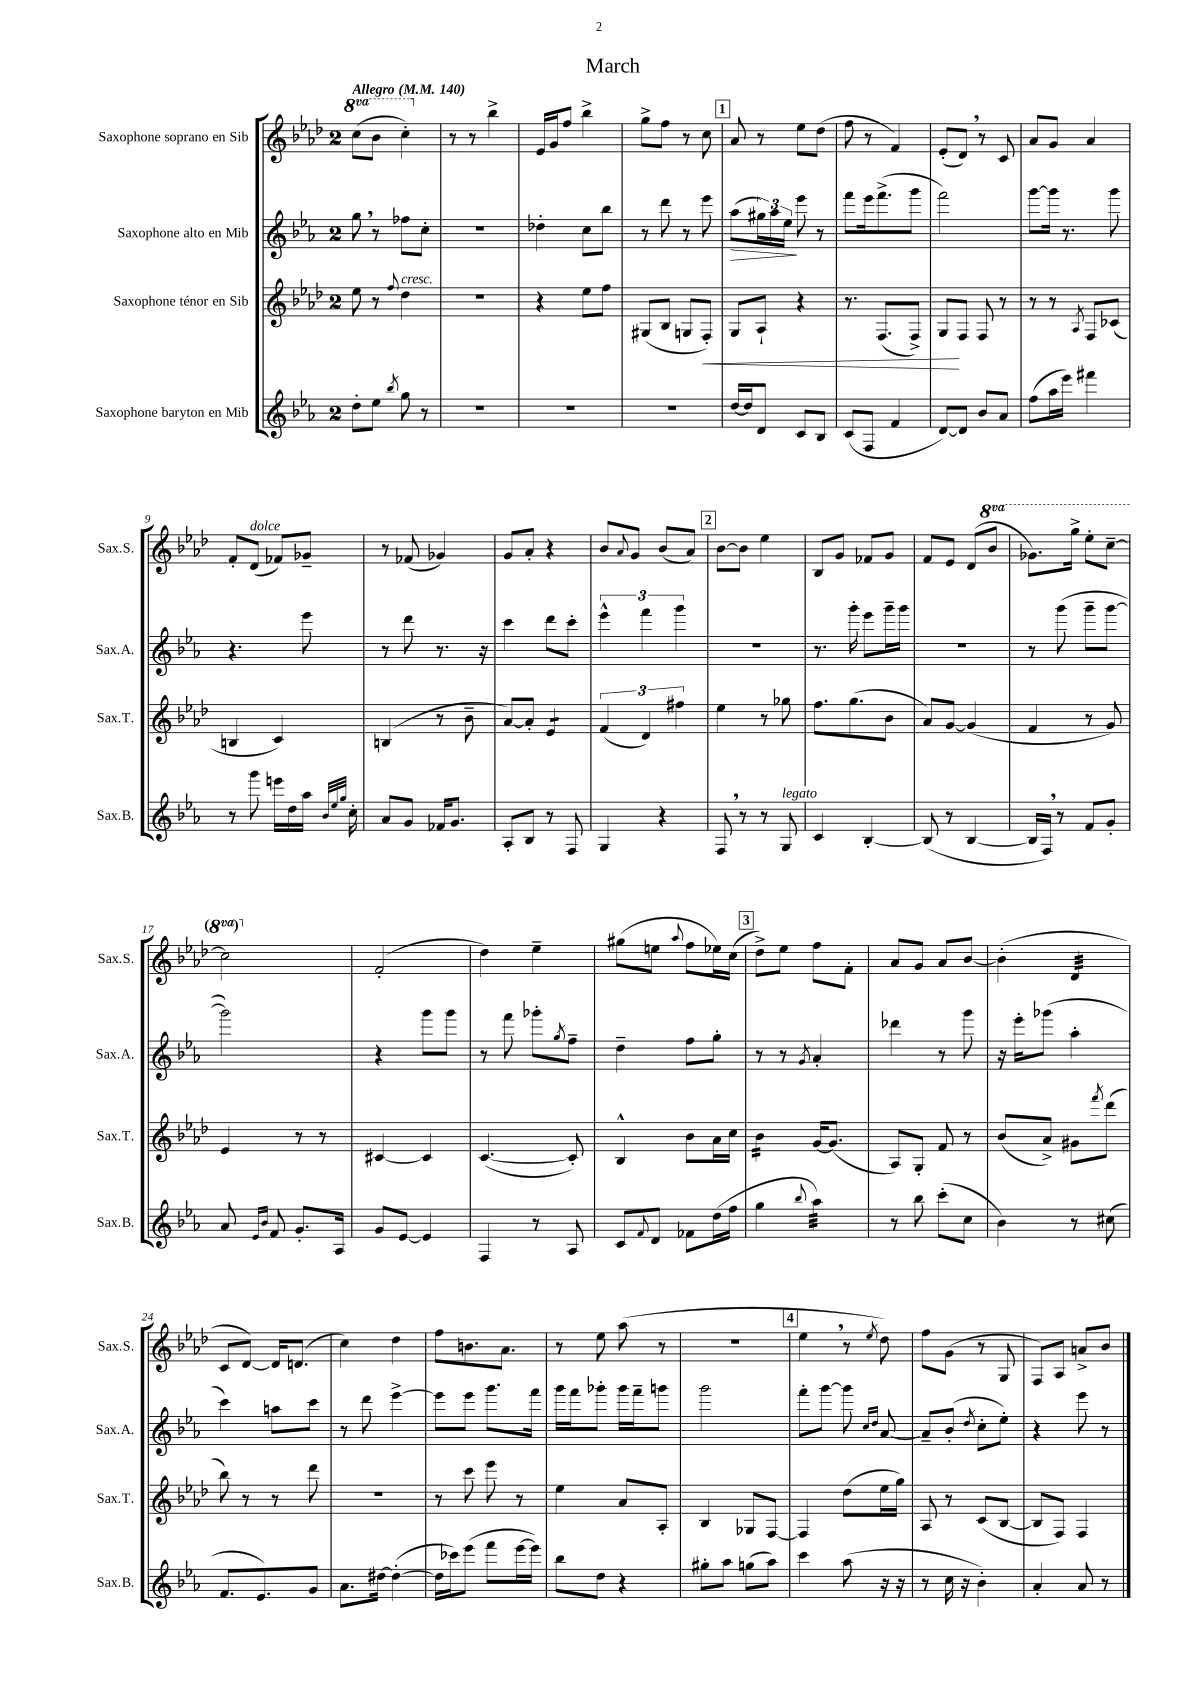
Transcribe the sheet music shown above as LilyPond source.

\header { title = "March" }
<<
\new StaffGroup <<
\new Staff = "s0" \with { instrumentName = "Saxophone soprano en Sib" shortInstrumentName = "Sax.S." } {
    \clef treble \key aes \major \once \override Staff.TimeSignature.style = #'single-digit \time 2/4 \set Staff.ottavationMarkups = #ottavation-simple-ordinals \tempo "Allegro" 4 = 140
    \ottava #1 c'''8( bes''8 c'''4-.) \ottava #0 |
    r8 r8 bes''4-> |
    ees'16 g'16 f''8 bes''4-> |
    g''8-> f''8 r8 c''8 |
    \mark \markup { \box "1" } aes'8 r8 ees''8 des''8( |
    f''8 r8 f'4) |
    ees'8-.( des'8) \breathe r8 c'8 |
    aes'8 g'8 aes'4 |
    f'8-. des'8^\markup { \italic "dolce" }( fes'8) ges'8-- |
    r8 fes'8( ges'4) |
    g'8 aes'8-. r4 |
    bes'8 \appoggiatura { aes'8 } g'8 bes'8( aes'8) |
    \mark \markup { \box "2" } bes'8~ bes'8 ees''4 |
    bes8 g'8 fes'8 g'8 |
    f'8 ees'8 des'8( \ottava #1 bes''8 |
    ges''8.) g'''16-> ees'''8-. c'''8~-- |
    c'''2 \ottava #0 |
    f'2-.( |
    des''4) ees''4-- |
    gis''8( e''8 \appoggiatura { aes''8 } f''8 ees''16) c''16( |
    \mark \markup { \box "3" } des''8->) ees''8 f''8 f'8-. |
    aes'8 g'8 aes'8 bes'8~ |
    bes'4-.( des'4:32 |
    c'8 des'8~) des'16 d'8.( |
    c''4) des''4 |
    f''8 b'8. aes'8. |
    r8 ees''8 aes''8( r8 |
    r2 |
    \mark \markup { \box "4" } ees''4 \breathe r8 \acciaccatura { ees''8 } des''8) |
    f''8 g'8( r8 g8 |
    f8) aes8 a'8-> bes'8 \bar "|." |
}
\new Staff = "s1" \with { instrumentName = "Saxophone alto en Mib" shortInstrumentName = "Sax.A." } {
    \clef treble \key ees \major \once \override Staff.TimeSignature.style = #'single-digit \time 2/4
    g''8 \breathe r8 fes''8 c''8-. |
    r2 |
    des''4-. c''8 bes''8 |
    r8 d'''8 r8 ees'''8 |
    \mark \markup { \box "1" } aes''8\>( \tuplet 3/2 { gis''16) aes''16 ees''16\! } ees'''8 r8 |
    f'''8 ees'''16 f'''8.->( g'''8 |
    f'''2) |
    g'''8~ g'''16 r8. g'''8 |
    r4. ees'''8 |
    r8 d'''8 r8. r16 |
    c'''4 d'''8 c'''8-. |
    \tuplet 3/2 { ees'''4-^ f'''4 g'''4 } |
    \mark \markup { \box "2" } R2 |
    r8. g'''16-. ees'''8 g'''16-- g'''16 |
    r2 |
    r8 g'''8( g'''8-- g'''8~ |
    g'''2) |
    r4 g'''8 g'''8 |
    r8 f'''8 ges'''8-. \acciaccatura { g''8 } f''8-- |
    d''4-- f''8 g''8-. |
    \mark \markup { \box "3" } r8 r8 \acciaccatura { g'8 } aes'4-. |
    des'''4 r8 g'''8 |
    r16 ees'''16-. ges'''8( aes''4-. |
    c'''4) a''8 c'''8 |
    r8 d'''8 ees'''4~-> |
    ees'''8 ees'''8 g'''8. f'''16 |
    g'''16 f'''16 ges'''8-. ges'''16 f'''16-- g'''8 |
    g'''2 |
    \mark \markup { \box "4" } f'''8-. g'''8~ g'''8 \grace { c''16 d''16 } aes'8~ |
    aes'8-- bes'8-.( \acciaccatura { d''8 } c''8-. ees''8-.) |
    r4 ees'''8 r8 \bar "|." |
}
\new Staff = "s2" \with { instrumentName = "Saxophone ténor en Sib" shortInstrumentName = "Sax.T." } {
    \clef treble \key aes \major \once \override Staff.TimeSignature.style = #'single-digit \time 2/4
    ees''8 r8 \appoggiatura { f''8 } des''4^\markup { \italic "cresc." } |
    r2 |
    r4 ees''8 f''8 |
    gis8( bes8 g8 f8-.\<) |
    \mark \markup { \box "1" } g8 aes8-! r4 |
    r8. f8.( f8->) |
    g8\! f8 f8 r8 |
    r8 r8 \acciaccatura { aes8 } f8 ces'8( |
    b4 c'4) |
    b4( r8 bes'8-- |
    aes'8~) aes'8-. ees'4:8 |
    \tuplet 3/2 { f'4( des'4) fis''4 } |
    \mark \markup { \box "2" } ees''4 r8 ges''8 |
    f''8. g''8.( bes'8 |
    aes'8) g'8~ g'4( |
    f'4 r8 g'8) |
    ees'4 r8 r8 |
    cis'4~ cis'4 |
    c'4.~( c'8-.) |
    bes4-^ bes'8 aes'16 c''16 |
    \mark \markup { \box "3" } bes'4:16 g'16~ g'8.( |
    aes8) g8-. f'8 r8 |
    bes'8( aes'8->) gis'8 \acciaccatura { f'''8 } des'''8( |
    bes''8) r8 r8 des'''8 |
    r2 |
    r8 c'''8 ees'''8 r8 |
    ees''4 aes'8 aes8-. |
    bes4 ges8 f8~ |
    \mark \markup { \box "4" } f4 des''8( ees''16 g''16) |
    aes8 r8 c'8( bes8~ |
    bes8 f8) f4 \bar "|." |
}
\new Staff = "s3" \with { instrumentName = "Saxophone baryton en Mib" shortInstrumentName = "Sax.B." } {
    \clef treble \key ees \major \once \override Staff.TimeSignature.style = #'single-digit \time 2/4
    d''8-. ees''8 \acciaccatura { bes''8 } g''8 r8 |
    R2 |
    R2 |
    R2 |
    \mark \markup { \box "1" } d''16~ d''16 d'8 c'8 bes8 |
    c'8( f8 f'4 |
    d'8~) d'8 bes'8 aes'8 |
    f''8( aes''16 ees'''16) fis'''4 |
    r8 g'''8 e'''16 d''16 aes''16 \grace { bes'32 ees''32 g''32 } c''16-. |
    aes'8 g'8 fes'16 g'8. |
    aes8-. bes8 r8 f8 |
    g4 r4 |
    \mark \markup { \box "2" } f8 \breathe r8 r8 g8^\markup { \italic "legato" } |
    c'4 bes4~-. |
    bes8( r8 bes4~ |
    bes16 f16) \breathe r8 f'8 g'8-. |
    aes'8 \grace { ees'16 bes'16 } f'8 g'8.-. aes16 |
    g'8 ees'8~ ees'4 |
    f4 r8 aes8 |
    c'8 \appoggiatura { f'8 } d'8 fes'8 d''16( f''16 |
    \mark \markup { \box "3" } g''4 \appoggiatura { bes''8 } aes''4:32) |
    r8 bes''8 c'''8-.( c''8 |
    bes'4) r8 cis''8( |
    f'8. ees'8.) g'8 |
    aes'8. dis''16~ dis''4~-.( |
    dis''16 ces'''16) ees'''8( f'''8 ees'''16~ ees'''16) |
    bes''8 d''8 r4 |
    gis''8-. aes''8 g''8( aes''8) |
    \mark \markup { \box "4" } c'''4 aes''8( r16 r16 |
    r8 c''16 r16 bes'4-.) |
    aes'4-. aes'8 r8 \bar "|." |
}
>>
>>
